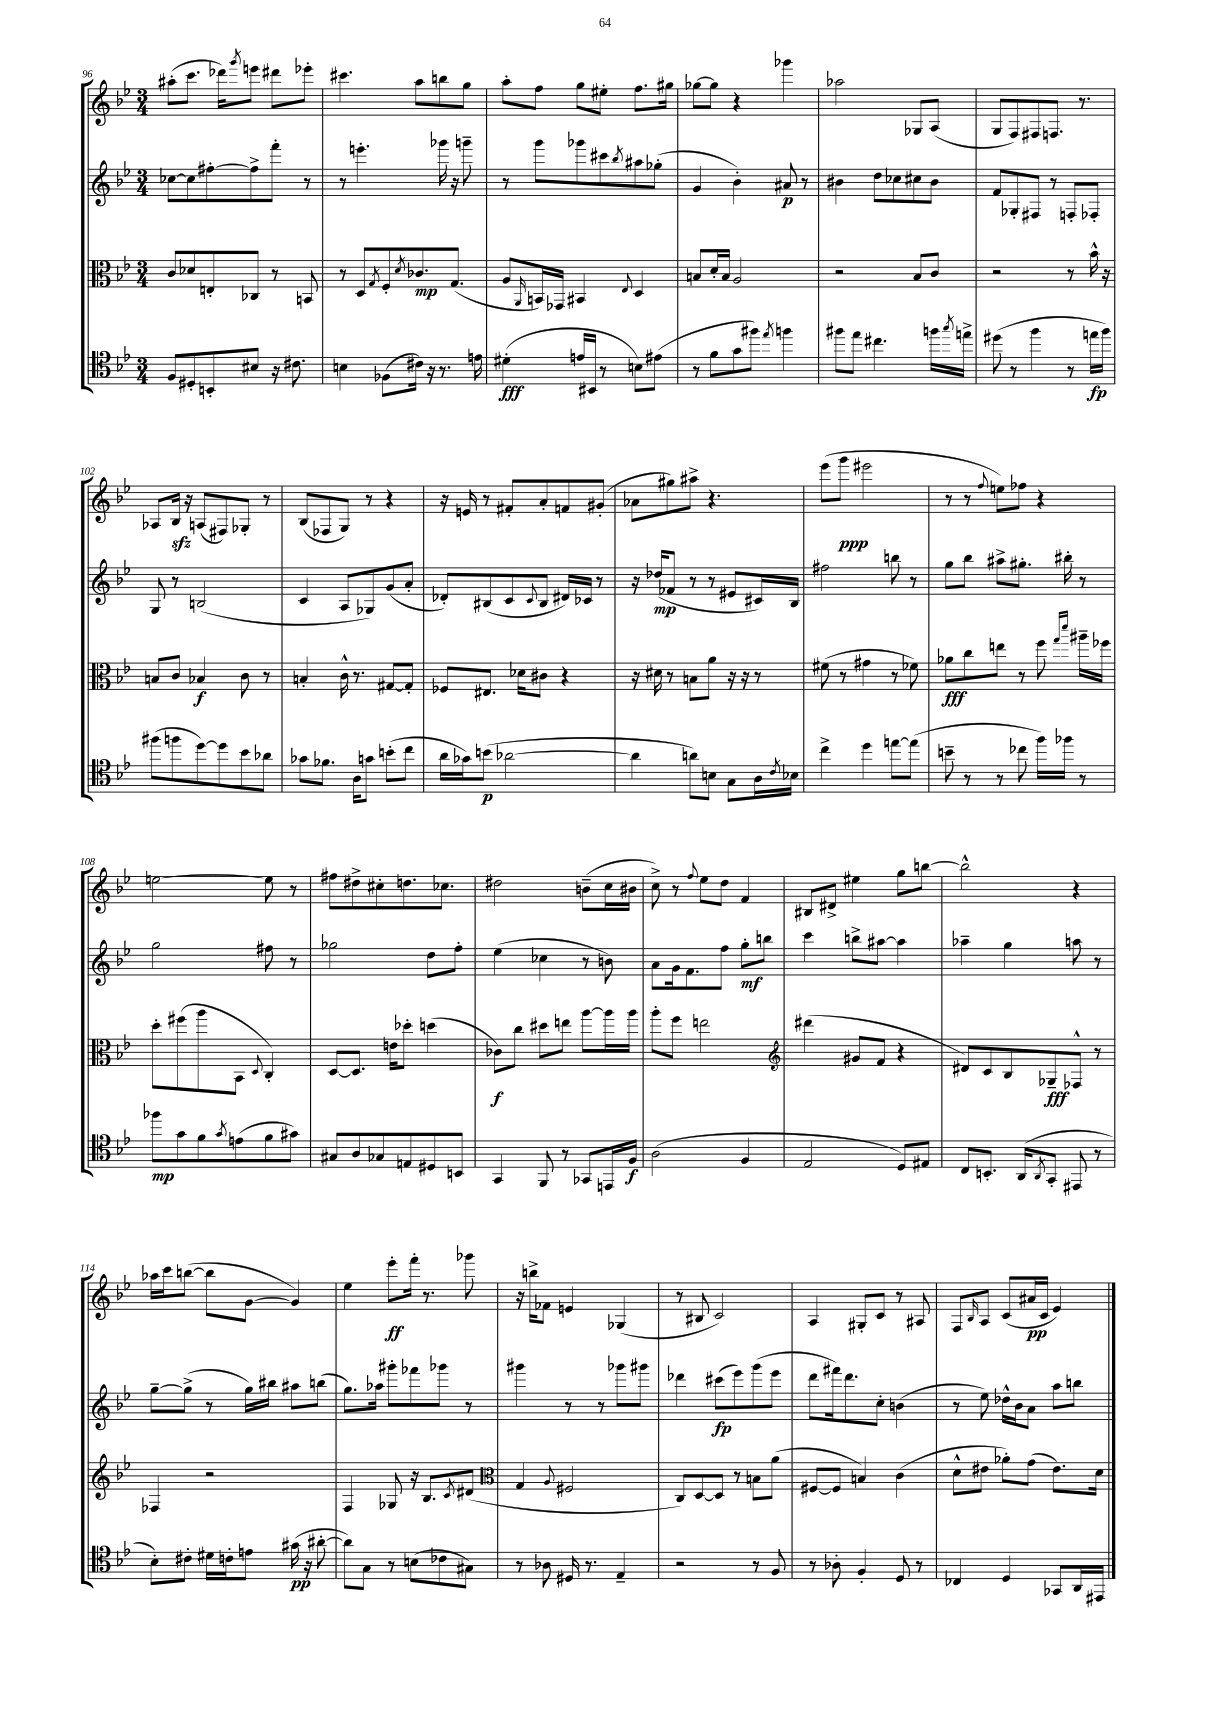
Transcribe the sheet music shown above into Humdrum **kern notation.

**kern	**kern	**kern	**kern
*staff4	*staff3	*staff2	*staff1
*clefC4	*clefC3	*clefG2	*clefG2
*k[b-e-]	*k[b-e-]	*k[b-e-]	*k[b-e-]
*M3/4	*M3/4	*M3/4	*M3/4
8F	8c	[8cc-	(8aa#'
8D#'	8d-	8cc-]	8.ccc
8BB'	8E'	[8ff#'	.
.	.	.	16ddd-)
.	.	.	8qggg
8B#	8C-	8ff#^]	8eee
16r	8r	8fff'	8ddd#
8.c#	.	.	.
.	8BB	8r	8eee-'
=	=	=	=
4B	8r	8r	4.ccc#
.	8D	4.eee'	.
.	8qG	.	.
(8F-	8F'	.	.
.	8qd	.	.
16c#)	8.c-	.	8aa
16r	.	.	.
8.r	.	16ggg-	8bb
.	(8.G	16r	.
.	.	8ggg~	8gg
16e	.	.	.
=	=	=	=
(4d#'	8A	8r	8aa'
.	16qqAA	.	.
.	16BB)	8ggg	8ff
.	16GG-	.	.
16e	4BB#	8ggg-	8gg
16BB#	.	.	.
8r	.	8ccc#	8ee#'
.	8qqE-	8qbb-	.
8B)	4D	8aa#	8.ff
(8e#	.	(8gg-'	.
.	.	.	16gg#
=	=	=	=
8r	8B	4g	[8gg-
8f	16d'	.	8gg-]
.	16B	.	.
8g	2A	4b-')	4r
8ff#)	.	.	.
8qee-	.	.	.
4ff	.	8a#	4ggg-
.	.	8r	.
=	=	=	=
8ff#	2r	4b#	2aa-
8ee-	.	.	.
4.cc#	.	8dd	.
.	.	8cc-	.
.	8B-	8cc#	8G-
16ff	8c	8b#	(8A
8qgg	.	.	.
16ee^	.	.	.
=	=	=	=
(8dd#	2r	8f	8G
8r	.	8G-'	8F)
4ff	.	8F#	8F#
.	.	8r	8.F
8r	8r	8F'	.
.	.	.	8.r
16ee	16b-^^	8F-'	.
16ff)	16r	.	.
=	=	=	=
(8ff#	8B	8G	8A-
8ff	8c	8r	16B-
.	.	.	16r
[8dd)	4B-	(2B	(8A
8dd]	.	.	8F#)
8b-	8c	.	8G-'
8a-	8r	.	8r
=	=	=	=
8g-	4B'	4c	(8B-
8.f-	.	.	8F-
.	16c^^	8A	8G)
16A	8.r	.	.
8g	.	8G-)	8r
(8b'	[8G#	(8g	4r
8cc	8G#']	8a'	.
=	=	=	=
16a	8F-	8d-')	16r
16g-)	.	.	16e
(8b	8.E#	(8B#	8r
[2a-	.	8c	8f#'
.	16d-	.	.
.	.	8qqc	.
.	8c#	8B#	8a'
.	4r	16d#)	8f
.	.	16c-	.
.	.	8r	(8g#'
=	=	=	=
4a-]	16r	16r	8a-
.	16d#	(16dd-	.
.	8r	8f-	8gg#)
8a)	8B	8r	8aa#^
8B	8a	8r	4.r
8G	16r	8e#	.
.	16r	.	.
16A	8r	16c#)	.
8qc	.	.	.
16B-	.	16B-	.
=	=	=	=
4cc^	(8f#	2ff#	(8eee-
.	8r	.	8ggg
4dd	4g#	.	2eee#
[8ee	8r	8bb	.
(8ee]	8f-)	8r	.
=	=	=	=
8b~	8a-	8gg	8r
8r	8cc	8bb-	8r
.	.	.	8qqff
8r	8ee	8aa#^	8ee)
8cc-	8r	8.gg#'	8ff-
16ff)	8ff	.	4r
16ff-	.	16bb#'	.
.	16qqgg	.	.
.	16qqddd	.	.
8r	16aa#~	8r	.
.	16ff-	.	.
=	=	=	=
8ff-	8dd'	2gg	[2ee
8g	(8ff#	.	.
8f	8aa	.	.
8qg	.	.	.
(8e	8BB-	.	.
.	8qqD	.	.
8f	4C')	8ff#	8ee]
8g#)	.	8r	8r
=	=	=	=
8G#	[8D	2gg-	8ff#
8A	8.D]	.	8dd#^
8G-	.	.	8cc#'
.	16e	.	.
8E	8dd-'	.	8.dd
8D#	(4dd	8dd	.
.	.	.	8.cc-
8BB	.	8ff'	.
=	=	=	=
4GG	8c-)	(4ee-	2dd#
.	8cc	.	.
8FF	8dd#	4cc-	.
8r	8ee	.	.
8GG-	[8aa	8r	(8b~
16EE	16aa]	8b)	16cc
16F	16aa	.	16b#
=	=	=	=
(2A	8aa'	8a	8cc^)
.	8ff	16g	8r
.	.	8.f	.
.	.	.	8qqff
.	2ee	.	8ee-
.	.	8ff	8dd
4F	.	8gg'	4f
.	.	8bb	.
=	=	=	=
*	*clefG2	*	*
2E-	(4ddd#	4ccc	8B#
.	.	.	8d#^
.	8g#	8bb^	4ee#
.	8f	[8aa#	.
8D)	4r	4aa#]	8gg
8E#	.	.	[8bb
=	=	=	=
8C	8d#)	4aa-~	2bb^^]
8.BB'	8c	.	.
.	8B-	4gg	.
(16AA	.	.	.
8qAA	.	.	.
8GG'	8G-~	.	.
8EE#	8F-^^	8aa	4r
8r	8r	8r	.
=	=	=	=
8B-')	4F-	[8gg~	16aa-
.	.	.	16ccc
8c#'	.	(8gg^]	([8bb
16d#	2r	8r	8bb]
16c'	.	.	.
8e	.	16gg)	[8g
.	.	16bb#	.
(16g#	.	8aa#	4g])
16r	.	.	.
[8a#'	.	(8bb	.
=	=	=	=
8a#])	4F	8.gg)	4ee-
8G	.	.	.
.	.	16aa-	.
8r	8G-	8ggg#'	8eee-'
(8B	16r	8fff-	16fff'
.	8.B-	.	8.r
8c-	.	8ggg-	.
.	8qc	.	.
8G#)	(8d#	8r	8ggg-
=	=	=	=
*	*clefC3	*	*
8r	4G	4ggg#	16r
.	.	.	16bb^
8A-	.	.	8f-
.	8qqA	.	.
16D#	2F#	8r	4e
8.r	.	.	.
.	.	8r	.
4E-~	.	8ggg-	(4G-
.	.	8ggg#	.
=	=	=	=
2r	8C)	4ddd-	8r
.	[8D	.	8B#
.	8D]	(8ccc#	2c)
.	8r	8eee-)	.
8r	8B	(8ggg	.
8F	(8a	8eee-	.
=	=	=	=
8r	[8F#	8ddd	4A
8A-'	8F#]	16fff#)	.
.	.	8.ddd	.
4F'	4B)	.	8G#'
.	.	8cc'	8c
8D	(4c	(4b	8r
8r	.	.	8A#
=	=	=	=
4C-	8d^^	8r	8F
.	.	.	16qqB-
.	8e#	8ee-)	8A
4D	8a-')	16dd-^^	(8c
.	.	16b-	.
.	(8g	8a	16a#
.	.	.	16c
8GG-	8.e#)	8aa	4e-)
16AA	.	8bb	.
16EE#	16d	.	.
==	==	==	==
*-	*-	*-	*-
